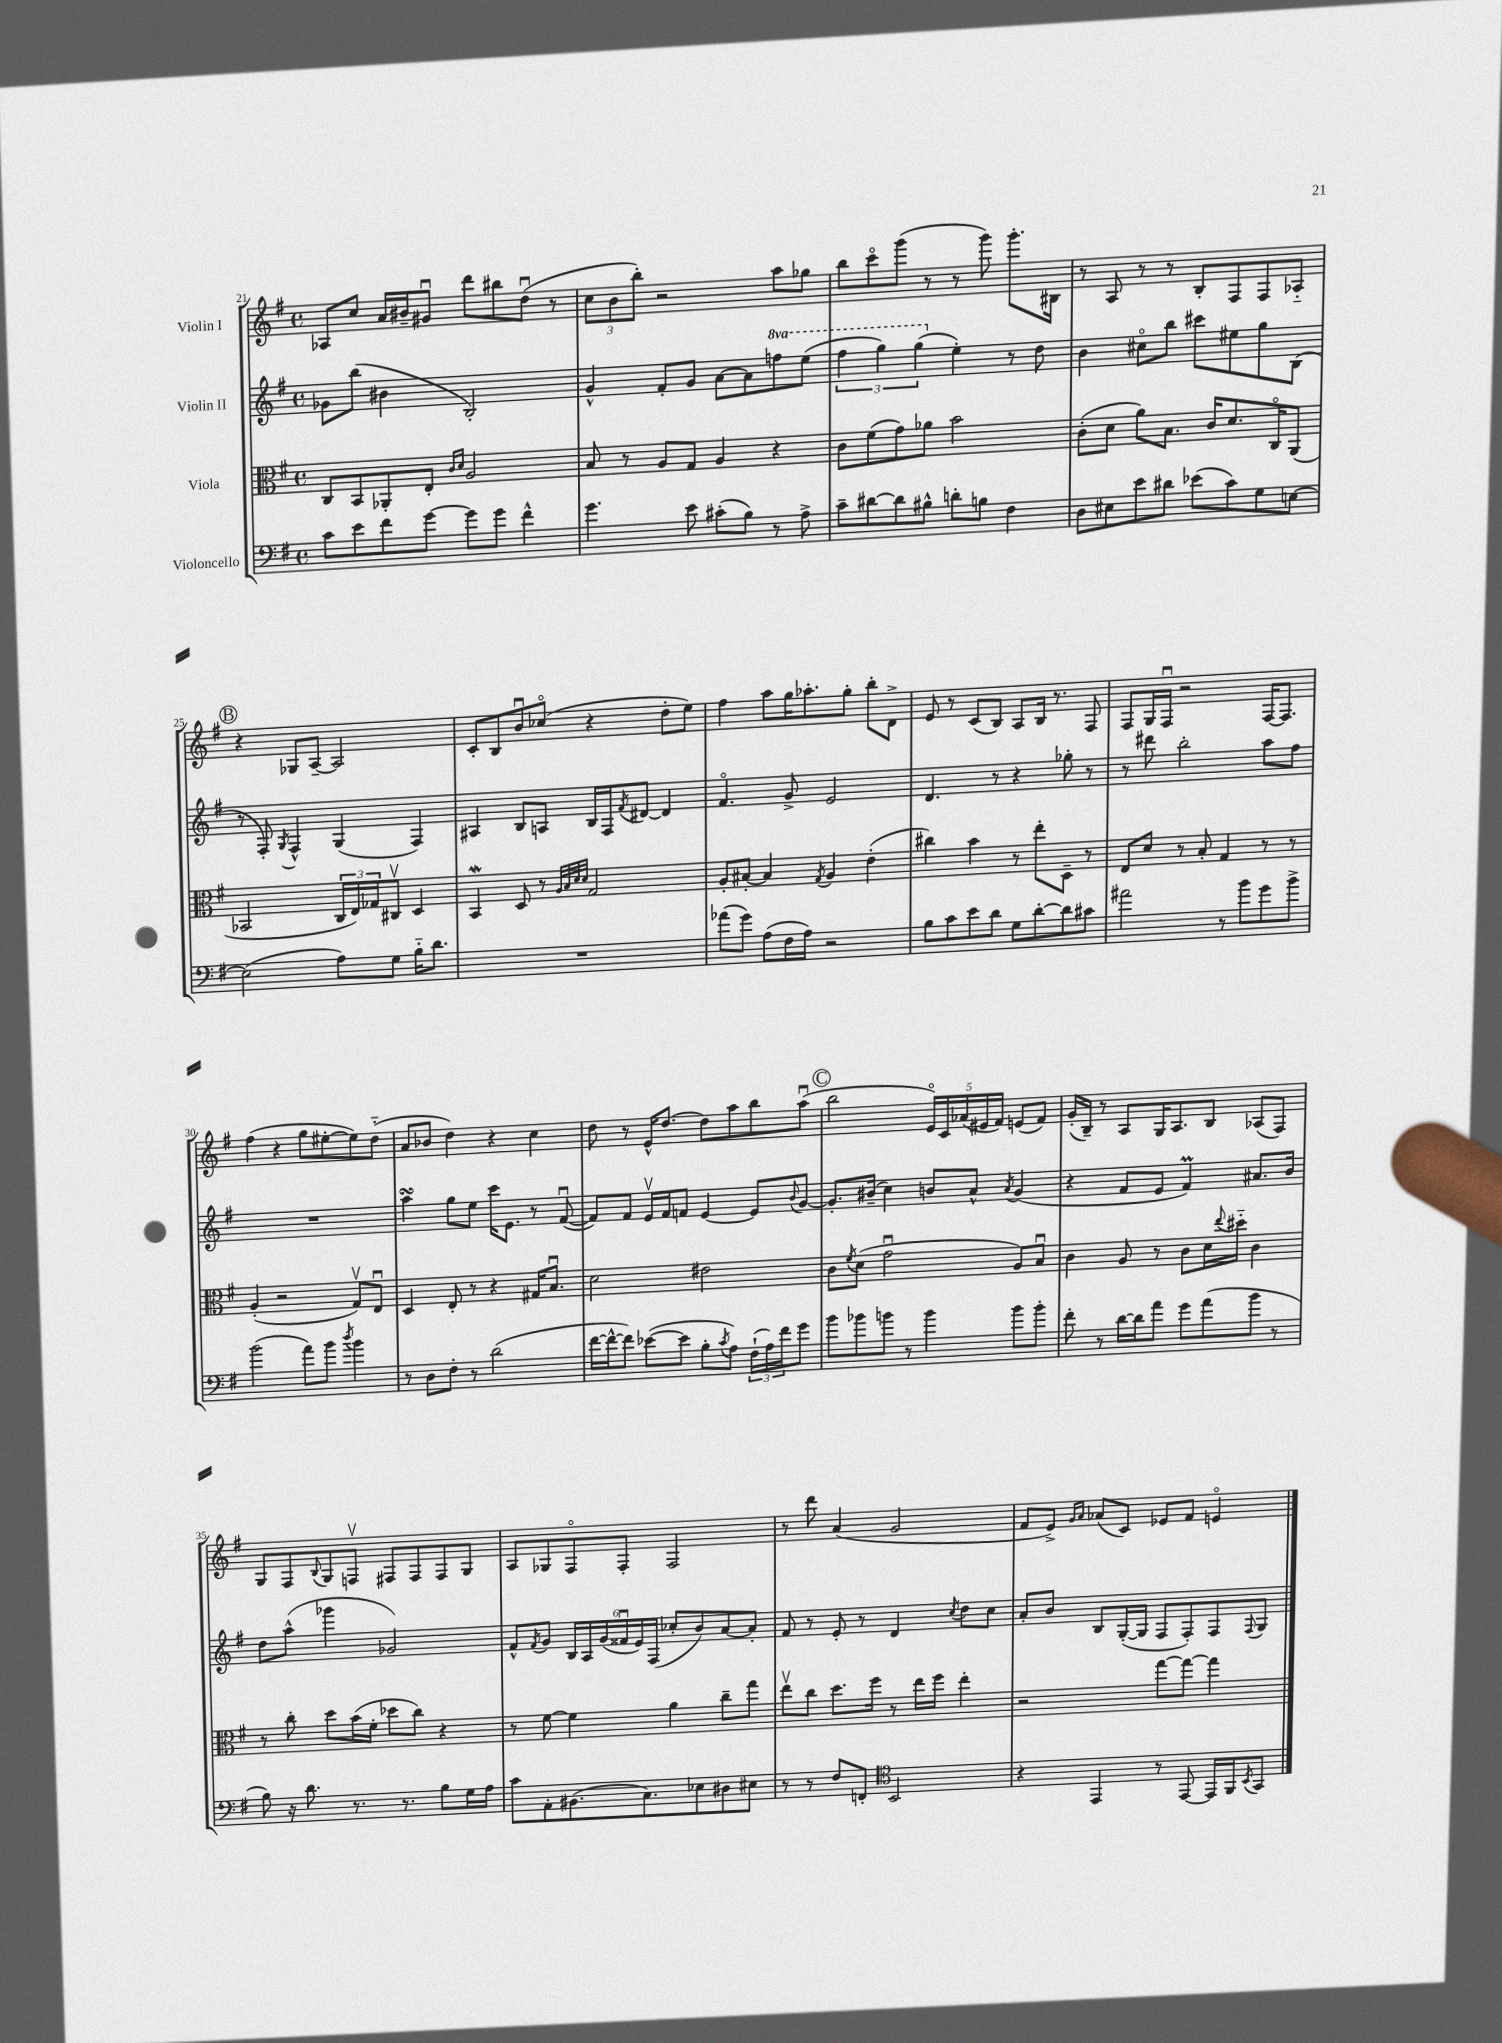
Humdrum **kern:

**kern	**kern	**kern	**kern
*part4	*part3	*part2	*part1
*staff4	*staff3	*staff2	*staff1
*I"Violoncello	*I"Viola	*I"Violin II	*I"Violin I
*clefF4	*clefC3	*clefG2	*clefG2
*k[f#]	*k[f#]	*k[f#]	*k[f#]
*M4/4	*M4/4	*M4/4	*M4/4
*met(c)	*met(c)	*met(c)	*met(c)
=21	=21	=21	=21
8c\L	8C/L	8g-X\L	8A-X/L
8e\	8BB/	(8bb\J	8cc/J
8f#\	8AA-X'/	4b#X\	16a/LL
.	.	.	16b#X~/J
[8g\J	8E'/J	.	8g#Xu/J
.	16qqc/LL	.	.
.	16qqd/JJ	.	.
8g\L]	2A/	2B'/)	8ddd\L
8g\J	.	.	8bb#X\
4f#^^\	.	.	(8ddu\J
.	.	.	8r
=22	=22	=22	=22
4.g\	8B/	4g^^/	12cc\L
.	.	.	12b\
.	8r	.	.
.	.	.	12bb'\J)
.	8A/L	8f#'/L	2r
8e\	8G/J	8g/J	.
(8c#X'\L	4A/	[8a\L	.
8B\J)	.	8a\]	.
*	*	*8va	*
8r	4r	8fffn\	8aa\L
8A^\	.	(8eee\J	8gg-X\J
=23	=23	=23	=23
8c~\L	8c\L	6fff#\	8bb\L
[8d#X\	(8f#\	.	8ccc\
.	.	6ggg\)	.
8d#\]	8g\)	.	(8ggg\J
.	.	(6ggg\	.
8B#X^^\J	8a-X\J	.	8r
*	*	*X8va	*
8dn'\L	2b\	4ee'\)	8r
8Bn\J	.	.	8ggg\)
4F#\	.	8r	8.ggg'\L
.	.	8dd\	.
.	.	.	16B#X\Jk
=24	=24	=24	=24
8D\L	(8c'\L	4b\	8r
8E#X\	8d\J	.	8A/
8e\	8a\L)	8cc#X\L	8r
8d#X\J	8.B\J	8bb\J	8r
(8e-X\L	.	8ccc#X\L	8B'/L
.	16c/KL	.	.
8c\)	8.d/	8ee#X\	8F#/
8G\	.	8gg\	8F#/
.	16C/K	.	.
[8En\J	(8AA/J	(8B\J	8A-X/J
!!LO:LB:g=z
!!LO:REH:place=s1:t=B
=25	=25	=25	=25
(2E\]	2BB-X/	8r	4r
.	.	8F#'/)	.
.	.	8qG/	.
.	.	4F#^^/	8G-X/L
.	.	.	[8A~/J
8A\L)	24C/LL	(4G/	2A/]
.	24E/)	.	.
.	24G-X/J	.	.
8G\J	8C#Xv/J	.	.
16B\KL	4D/	4F#/)	.
8.d\J	.	.	.
=26	=26	=26	=26
1r	4BBW/	4A#X/	8c'/L
.	.	.	8B/
.	8D/	8B/L	8bu/
.	8r	8An/J	(8cc-X/J
.	32qqA/LLL	.	.
.	32qqB/	.	.
.	32qqd/	.	.
.	32qqd/JJJ	.	.
.	2G/	16B/LL	4r
.	.	16F#/J	.
.	.	8qf#/	.
.	.	[8d#X/J	.
.	.	4d#/]	8dd'\L
.	.	.	8ee\J)
=27	=27	=27	=27
(8a-X\L	8A'/L	4.f#/	4ff#\
8g\J)	[8B#X'/J	.	.
(8A\L	4B#/]	.	8aa\L
16F#\L	.	8g^/	16gg\K
16A\JJ)	.	.	8.aa-X'\
.	8qG/	.	.
2r	4A/	2e/	.
.	.	.	8gg'\J
.	(4e'\	.	8bb'\L
.	.	.	8d^\J
=28	=28	=28	=28
8B\L	4cc#X\)	4.d/	8e/
8c\	.	.	8r
8e\	4b\	.	(8c/L
8d\J	.	8r	8B/J)
8G\L	8r	4r	8A/L
[8d'\	8ee'\L	.	16B/Jk
.	.	.	8.r
8d\]	8D~\J	8gg-X'\	.
8c#X\J	8r	8r	8F#/
=29	=29	=29	=29
2a#X\	8E/L	8r	8F#/L
.	8d/J	8ddd#X\	16G/L
.	.	.	16F#u/JJ
.	8r	2bb'\	2r
.	8B'/	.	.
8r	4G/	.	.
8b\L	.	.	.
8g\	8r	8aa\L	[16F#/KL
.	.	.	8.F#/J]
8b^\J	8r	8ff#\J	.
!!LO:LB:g=z
=30	=30	=30	=30
(2b\	(4A'/	1r	(4ff#\
.	2r	.	4r
8a\L)	.	.	8gg\L
8b\J	.	.	[8ee#X'\
8qdd/	.	.	.
4b\	8Gv/L)	.	8ee#\])
.	8Eu/J	.	(8dd\J
=31	=31	=31	=31
8r	4D/	4aasSSS\	8a/L
8D\L	.	.	8b-X/J
8F#'\J	8E'/	8gg\L	4dd\)
8r	8r	8ee\J	.
(2d\	4r	16ccc\KL	4r
.	.	8.e\J	.
.	16G#X/KL	8r	4cc\
.	8.Bu/J	.	.
.	.	([8f#u/	.
=32	=32	=32	=32
[16f#\LL	2d\	8f#/L])	8dd\
16f#^^\J_	.	.	.
8f#\J])	.	8f#/J	8r
([8e-X\L	.	16ev/LL	16e^^/KL
.	.	16f#/J	[8.dd/J
8e-\J]	.	8fn/J	.
8B'\L	2e#X\	[4e/	8dd\L]
8qc/	.	.	.
8A\J)	.	.	8aa\
(24F#`\LL	.	8e/L]	8bb\
24A\)	.	.	.
24f#\J	.	.	.
.	.	8qqb/	.
8g\J	.	[8g/J	(8aau\J
!!LO:REH:place=s1:t=C
=33	=33	=33	=33
8b\L	8c\L	8.g'/L]	2bb\
.	8qf#/	.	.
8b-X\	(8d\J	.	.
.	.	(16b#X~/Jk	.
8bn\J	2gu\	4cc\)	.
8r	.	.	.
4b\	.	8bn/L	20e/LL)
.	.	.	20c/
.	.	.	(20a-X/
.	.	8a^^/J	.
.	.	.	20e#X/
.	.	.	20f#/JJ)
.	.	8qa/	.
8b\L	8A/L)	(4g/	(8en/L
8b'\J	8Bu/J	.	8f#/J)
=34	=34	=34	=34
8f#'\	4c\	4r	(16g'/LL
.	.	.	16B~/JJ)
8r	.	.	8r
[16d\LL	8A/	8f#/L	8A/L
16d\J]	.	.	.
8a\J	8r	8e/J	16G/K
.	.	.	8.A/
8g\L	8c\L	4f#m/)	.
(8a\	16d\L	.	8B/J
.	8qqee/	.	.
.	16dd#X\JJ	.	.
8b\J	4c\	8.a#X/L	(8A-X/L
8r	.	.	8F#/J)
.	.	16b/Jk	.
!!LO:LB:g=z
=35	=35	=35	=35
8B\)	8r	8dd\L	8G/L
16r	8cc'\	(8aa^^\J	8F#/
8.d\	.	.	.
.	.	.	8qqB/
.	8dd\L	4ggg-X\	8G/
8.r	(16b\L	.	8Fnv/J
.	16f#'\JJ	.	.
.	8dd-X\L	2g-X/)	8F#X/L
8.r	.	.	.
.	8cc\J)	.	8F#/
8B\L	4r	.	8F#/
16G\L	.	.	8G/J
16A\JJ	.	.	.
=36	=36	=36	=36
8c\L	8r	8f#^^/L	8A/L
.	.	8qf#/	.
8AA'\	[8f#\	8g/J	8G-X/
(8.BB#X\	4f#\]	24B/LL	8F#/
.	.	24A/	.
.	.	(24g/	.
.	.	24f##Xu/	8F#'/J
.	.	24e/)	.
8.C\)	.	.	.
.	.	(24F#/JJ	.
.	4a\	8cc-X'/L	2F#/
8E-X\	.	8b/)	.
8D#X\	8cc~\L	[8a/	.
8E#X\J	8gg\J	8a'/J]	.
=37	=37	=37	=37
8r	8eev\L	8f#/	8r
8r	8cc\J	8r	8ddd\
8F#/L	8.dd\L	8e'/	(4a/
8FFn'/J	.	8r	.
.	16ff#\Jk	.	.
*clefC4	*	*	*
2BB/	8r	4d/	2g/
.	16ee\LL	.	.
.	16ff#\JJ	.	.
.	.	8qcc/	.
.	4ee'\	8dd\L	.
.	.	8cc\J	.
=38	=38	=38	=38
4r	2r	8a'/L	8f#/L
.	.	8b/J	8e^/J)
.	.	.	16qqg/LL
.	.	.	16qqa/JJ
4EE/	.	8B/L	(8a-X/L
.	.	([16G'/L	8c/J)
.	.	16G/JJ]	.
8r	[8gg\L	8F#/L	8e-X/L
[8EE/	8gg\J_	8F#'/)	8f#/J
16EE/LL]	4gg\]	8F#/	4en/
16FF#/J	.	.	.
8qBB/	.	8qqF#/	.
8GG/J	.	8G/J	.
==	==	==	==
*-	*-	*-	*-
